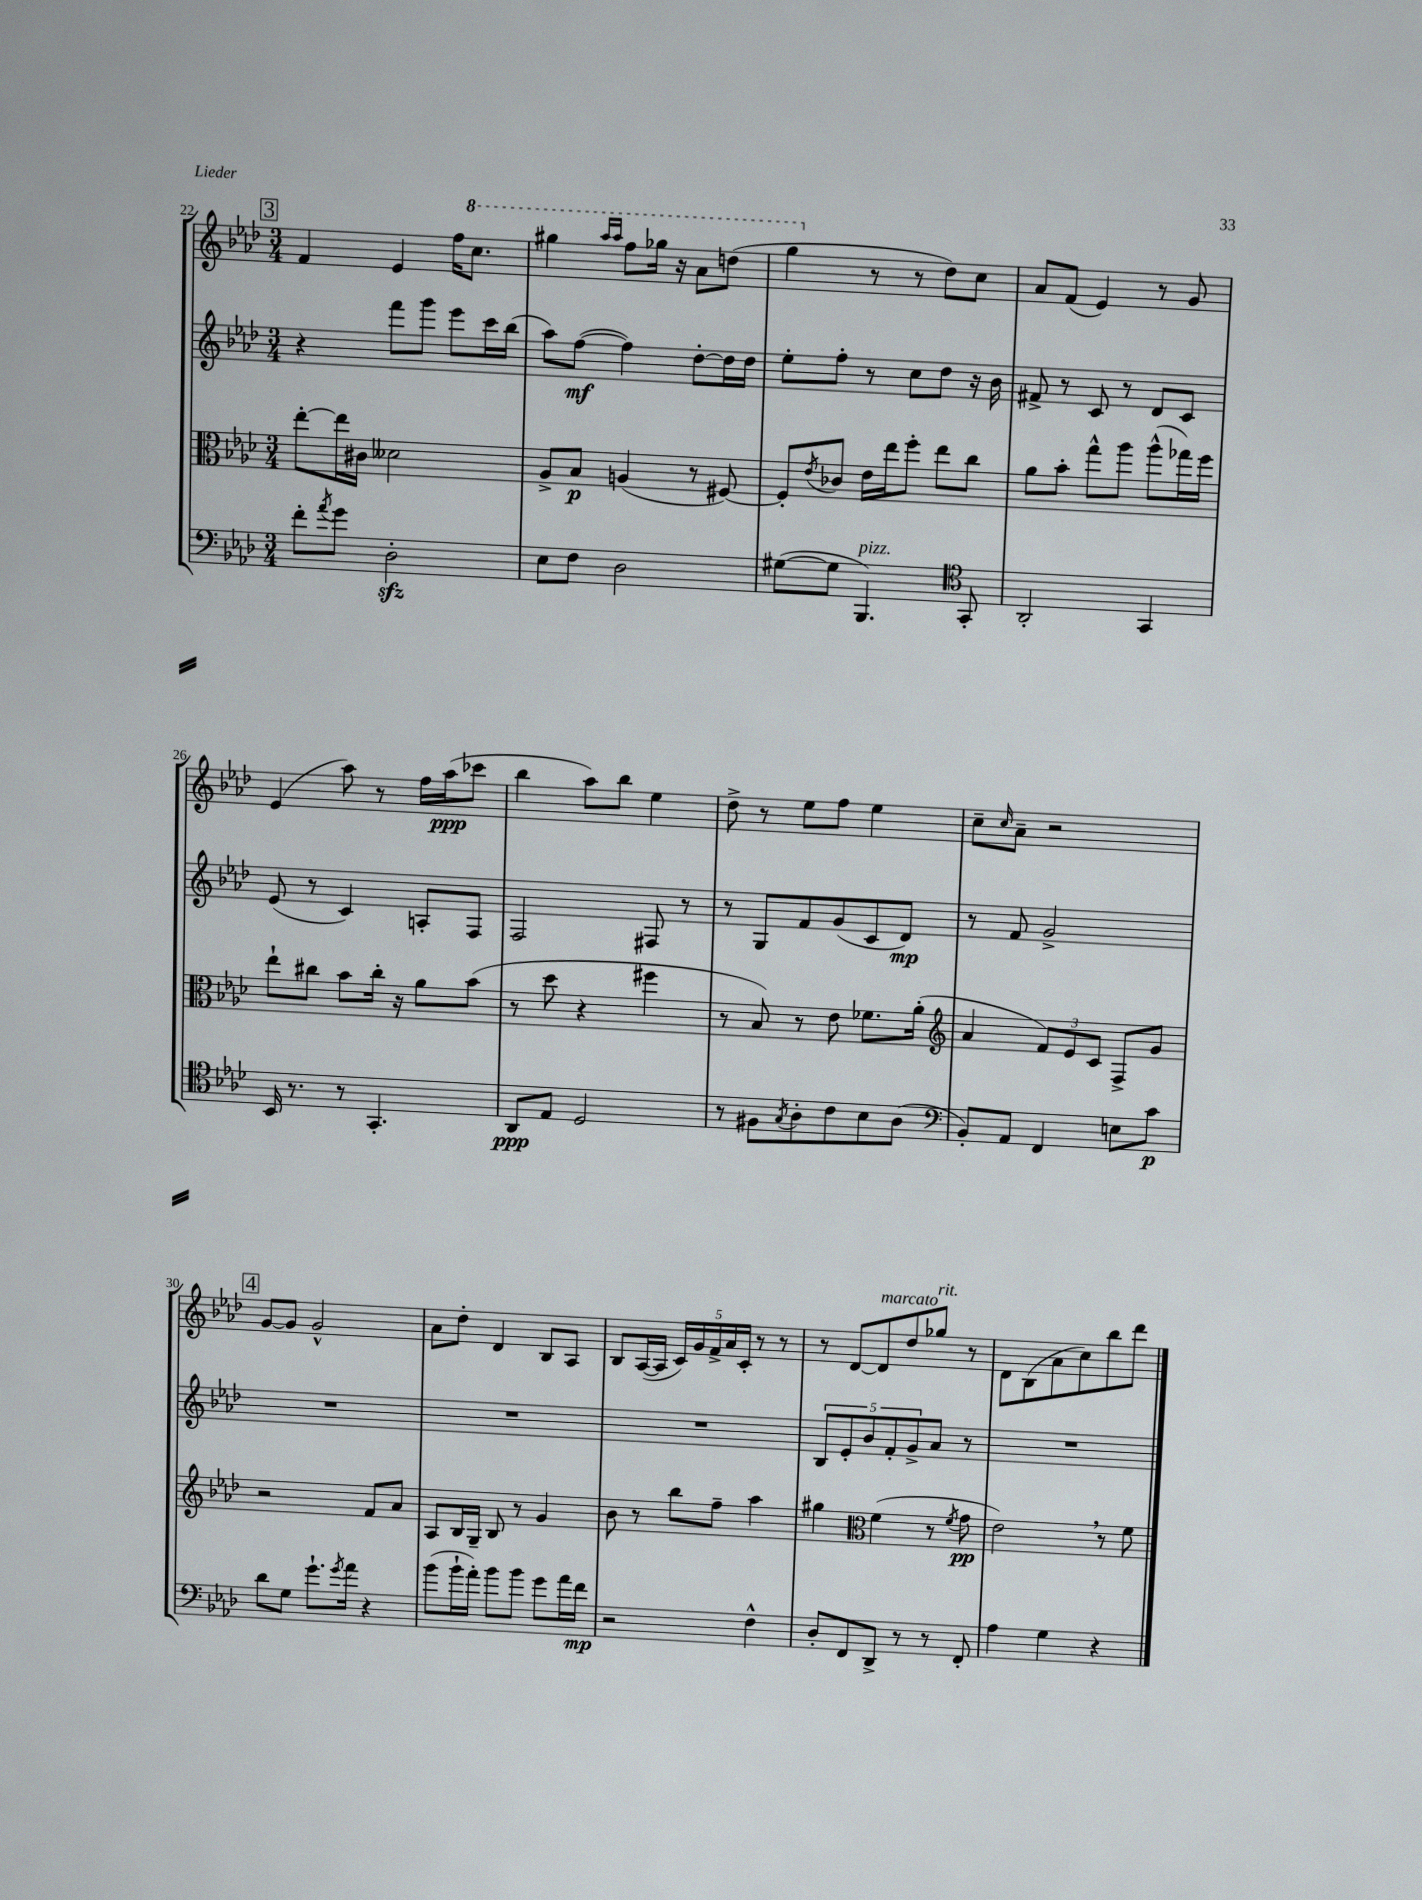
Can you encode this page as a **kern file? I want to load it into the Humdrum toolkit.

**kern	**kern	**kern	**kern
*staff4	*staff3	*staff2	*staff1
*clefF4	*clefC3	*clefG2	*clefG2
*k[b-e-a-d-]	*k[b-e-a-d-]	*k[b-e-a-d-]	*k[b-e-a-d-]
*M3/4	*M3/4	*M3/4	*M3/4
8f'	[8ee-'	4r	4f
8qa-	.	.	.
8g	16ee-]	.	.
.	16c#	.	.
2D-'	2d--	8fff	4e-
.	.	8ggg	.
.	.	8eee-	16ff
.	.	.	8.ccc
.	.	16ccc	.
.	.	(16bb-	.
=	=	=	=
8E-	8A-^	8aa-)	4ggg#
8F	8B-	([8ff	.
.	.	.	16qqaaa-
.	.	.	16qqaaa-
2D-	(4A	4ff])	8fff
.	.	.	16ggg-
.	.	.	16r
.	8r	[8dd-'	8aa-
.	[8F#)	16dd-]	(8ddd
.	.	16dd-	.
=	=	=	=
([8G#	8F#']	8ee-'	4ggg
.	8qe-	.	.
8G#]	8c-	8ff'	.
4.BBB-)	16e-	8r	8r
.	16ee-	.	.
.	8ff'	8cc	8r
.	8ee-	8dd-	8dd-)
*clefC4	*	*	*
8GG'	8cc	16r	8cc
.	.	16b-	.
=	=	=	=
2AA-'	8a-	8f#^	8a-
.	8b-'	8r	(8f
.	8gg^^	8c	4e-)
.	8aa-	8r	.
4GG	(8aa-^^	8d-	8r
.	16gg-)	8c	8g
.	16ff	.	.
=	=	=	=
16BB-	8ee-`	(8e-	(4e-
8.r	.	.	.
.	8cc#	8r	.
8r	8b-	4c)	8aa-)
4.GG'	16cc#'	.	8r
.	16r	.	.
.	8a-	8A'	16ff
.	.	.	(16aa-
.	(8b-	8F	8ccc-
=	=	=	=
8AA-	8r	2F	4bb-
8E-	8dd-	.	.
2D-	4r	.	8aa-)
.	.	.	8bb-
.	4ff#	8F#	4ee-
.	.	8r	.
=	=	=	=
8r	8r	8r	8dd-^
8F#	8B-)	8G	8r
8qG	.	.	.
8A-'	8r	8f	8ee-
8c	8e-	(8g	8ff
8B-	8.f-	8c	4ee-
(8A-	.	8d-)	.
.	(16a-'	.	.
=	=	=	=
*clefF4	*clefG2	*	*
8BB-')	4a-	8r	8cc~
.	.	.	16qqcc
8AA-	.	8f	8a-~
4FF	12f)	2g^	2r
.	12e-	.	.
.	12c	.	.
8E	8F^	.	.
8c	8g	.	.
=	=	=	=
8d-	2r	2.r	[8g
8G	.	.	8g]
8.g`	.	.	2g^^
8qg	.	.	.
16a-	.	.	.
4r	8f	.	.
.	8a-	.	.
=	=	=	=
(8b-	8A-	2.r	8a-
16b-`	16B-	.	8dd-'
16a-')	16G~	.	.
8b-	8B-	.	4d-
8b-	8r	.	.
8g	4g	.	8B-
16a-	.	.	8A-
16f	.	.	.
=	=	=	=
2r	8b-	2.r	8B-
.	8r	.	([16A-
.	.	.	16A-]
.	8bb-	.	20c)
.	.	.	20g
.	.	.	20f^
.	8ff~	.	.
.	.	.	20a-
.	.	.	20c'
4F^^	4aa-	.	8r
.	.	.	8r
=	=	=	=
8D-'	4gg#	10B-	8r
.	.	10e-'	.
8FF	.	.	[8d-
.	.	10b-	.
*	*clefC3	*	*
8DD-^	(4f	.	8d-]
.	.	10f'	.
8r	.	.	8dd-
.	.	10g^	.
8r	8r	8a-	8gg-
.	8qf	.	.
8FF'	8g	8r	8r
=	=	=	=
4A-	2e-)	2.r	8d-
.	.	.	(8B-
4G	.	.	8a-
.	.	.	8cc)
4r	8r	.	8bb-
.	8f	.	8ddd-
==	==	==	==
*-	*-	*-	*-
